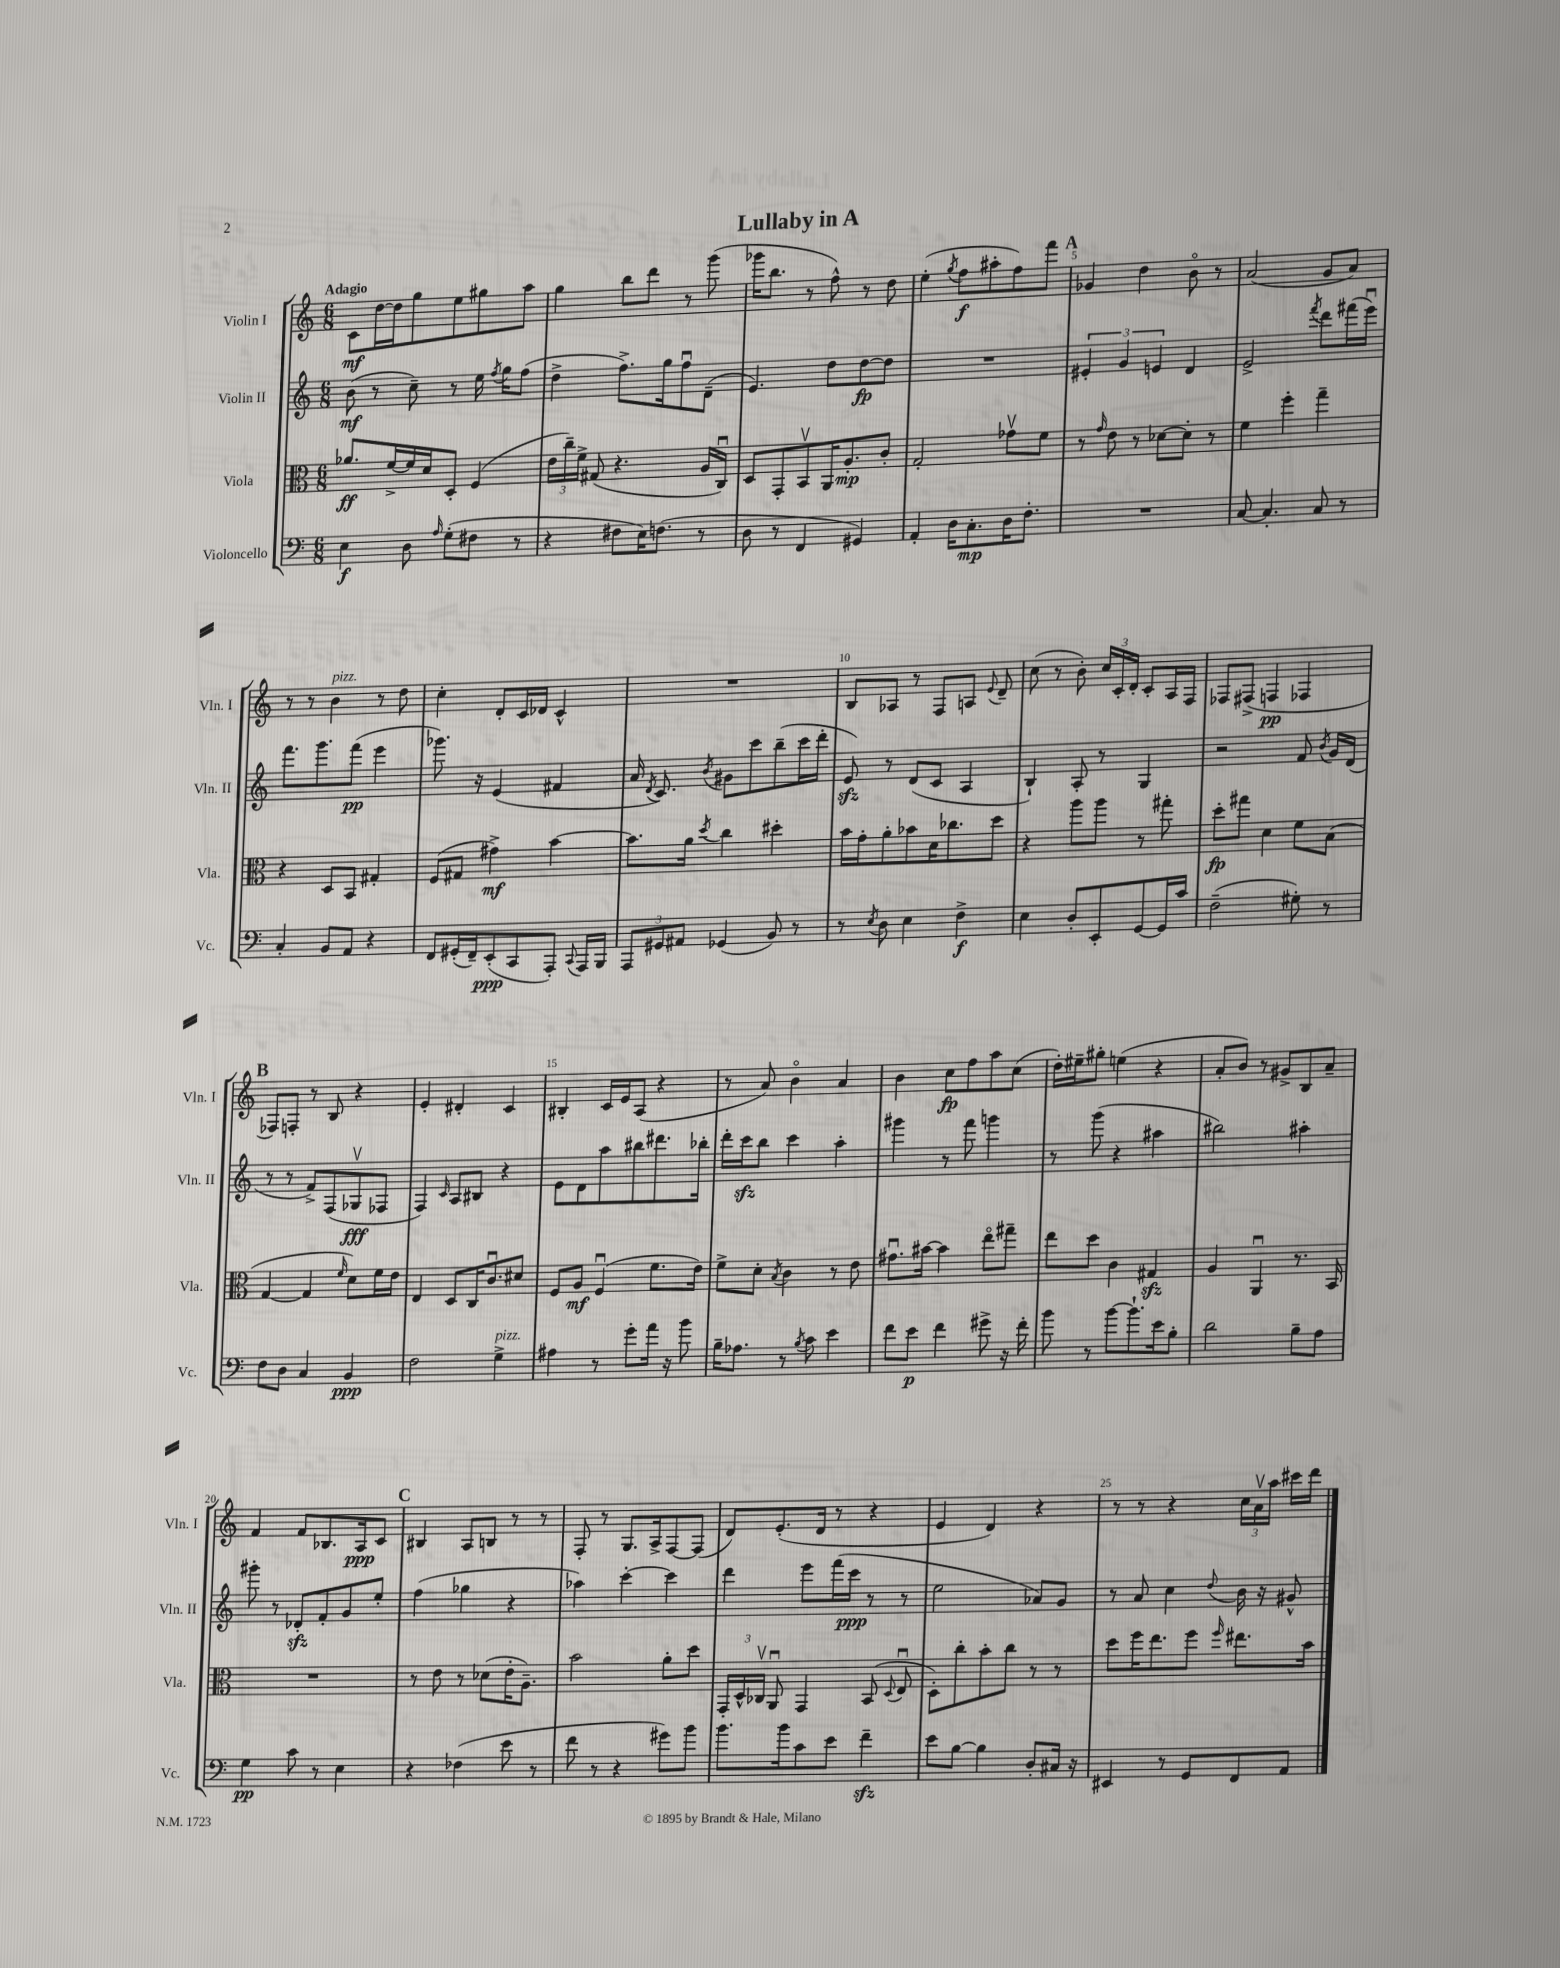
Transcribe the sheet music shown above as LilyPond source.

\header { title = "Lullaby in A" }
<<
\new StaffGroup <<
\new Staff = "s0" \with { instrumentName = "Violin I" shortInstrumentName = "Vln. I" } {
    \clef treble \key c \major \numericTimeSignature \time 6/8 \tempo "Adagio"
    \autoBeamOff c'8[\mf d''16~ d''16 g''8 e''8 gis''8 a''8] |
    g''4 b''8[ d'''8] r8 g'''8( |
    ges'''16[ b''8.] r8 f''8-^) r8 d''8 |
    e''4-.( \acciaccatura { g''8 } f''8[\f ais''8-. f''8) f'''8] |
    \mark \markup { \bold "A" } ges'4 d''4 b'8\flageolet r8 |
    a'2( g'8[ a'8]) |
    r8 r8 b'4^\markup { \italic "pizz." } r8 d''8 |
    c''4-. d'8[-. c'16 des'16] c'4-^ |
    R2. |
    b8[ aes8] r8 f8[ a8] \appoggiatura { e'8 } d'8-- |
    c''8( r8 b'8-.) \tuplet 3/2 { c''16[ c'16-. d'16]-. } c'8[-. a16 f16] |
    fes8[ fis8]->( f4\pp fes4 |
    \mark \markup { \bold "B" } fes8[) f8]-. r8 b8 r4 |
    e'4-. dis'4-. c'4 |
    bis4-. c'16[ e'16 a8]( r4 |
    r8 a'8) b'4\flageolet a'4 |
    b'4 c''8[\fp f''8 a''8 c''8]( |
    d''16[-.) eis''16-- gis''8]-. e''4( r4 |
    a'8[-. b'8]) r8 gis'8[-> b8 a'8]-- |
    f'4 f'8[ bes8. a16\ppp c'8] |
    \mark \markup { \bold "C" } bis4 a8[ b8] r8 r8 |
    f8-. r8 g8.[ a16-> f8~ f8]( |
    d'8[) e'8.-.( d'16] r8 r4 |
    e'4 d'4) r4 |
    r8 r8 r4 \tuplet 3/2 { c''16[ a'16\upbow a''16] } cis'''16[ d'''16] \bar "|." |
}
\new Staff = "s1" \with { instrumentName = "Violin II" shortInstrumentName = "Vln. II" } {
    \clef treble \key c \major \numericTimeSignature \time 6/8
    \autoBeamOff b'8\mf( r8 c''8--) r8 e''16 \acciaccatura { f''8 } g''16[ f''8]( |
    d''4-> f''8.[->) g''16 f''8\downbow d'8]--( |
    e'4.) d''8[ d''8~\fp d''8] |
    R2. |
    \mark \markup { \bold "A" } \tuplet 3/2 { eis'4-. g'4 e'4 } d'4 |
    e'2-> \acciaccatura { f'''8 } d'''8[ fis'''16( e'''16]\downbow) |
    f'''8.[ g'''8. f'''8]\pp( e'''4 |
    ges'''8.) r16 e'4( fis'4 |
    a'16 \acciaccatura { d'8 } c'8.) \acciaccatura { b'8 } gis'8[ c'''8 b''8--( c'''16 d'''16]-. |
    e'8\sfz) r8 d'8[( c'8] a4 |
    b4-!) a8-. r8 g4 |
    r2 f'8 \acciaccatura { b'8 } g'16[ d'16]( |
    \mark \markup { \bold "B" } r8 r8 f'8[->) f8( ges8\upbow\fff fes8] |
    f4) \grace { c'16 } a8[ bis8] r4 |
    e'8[ d'8 a''8 bis''8 dis'''8. bes''16]-. |
    d'''16[-. c'''16\sfz b''8] c'''4 a''4-. |
    gis'''4 r8 f'''8 g'''4 |
    r8 g'''8( r4 ais''4 |
    bis''2) ais''4-. |
    gis'''8-. r8 des'8[-.\sfz f'8-. g'8 e''8]-. |
    \mark \markup { \bold "C" } f''4( ges''4 r4 |
    aes''4) c'''4~-. c'''4 |
    d'''4 e'''8[ f'''16( c'''16]\ppp r8 r8 |
    e''2 aes'8[) g'8] |
    r8 a'8 c''4 \appoggiatura { d''8 } b'16 r16 gis'8-^ \bar "|." |
}
\new Staff = "s2" \with { instrumentName = "Viola" shortInstrumentName = "Vla." } {
    \clef alto \key c \major \numericTimeSignature \time 6/8
    \autoBeamOff aes'8.[\ff f'16~-> f'16 d'16 d8]-. f4( |
    \tuplet 3/2 { e'16[ c''16--) f'16]-> } gis8( r4. a16[ c16]\downbow) |
    d8[ g,8-. b,8\upbow a,16 a8.-.\mp c'8]-. |
    g2-. ges'8[\upbow f'8] |
    \mark \markup { \bold "A" } r8 \grace { g'16 } e'8 r8 des'8[~ des'8]-. r8 |
    f'4 f''4-. g''4-- |
    r4 d8[ b,8] gis4-. |
    f8[( gis8] gis'4->\mf) b'4~ |
    b'8.[ a'16] \acciaccatura { d''8 } c''4 dis''4-. |
    b'16[ g'16-. a'8-. bes'8 d'16 ces''8. d''8] |
    r4 a''8[ a''8] r8 gis''8-. |
    d''8[-.\fp gis''8] d'4 f'8[ b8]( |
    \mark \markup { \bold "B" } g4~ g4 \grace { f'16 } d'8[) f'16 e'16] |
    e4 d8[ c16 c'8.\downbow dis'8] |
    f8[ a8]\mf f4\downbow( f'8.[ e'16]) |
    f'8[-> d'8]-. \acciaccatura { b8 } c'4 r8 e'8 |
    gis'8.[\downbow bis'16]~ bis'4 e''8[\flageolet gis''8]-- |
    e''8[ d''8] c'4 gis4\sfz |
    a4 a,4\downbow r8. b,16 |
    R2. |
    \mark \markup { \bold "C" } r8 e'8 r8 des'8[( e'16-. a8.]--) |
    b'2 a'8[-. d''8] |
    \tuplet 3/2 { g,16[-. d16-^ ces16]\upbow } a,8\downbow g,4 b,8( \appoggiatura { d8 } e8\downbow |
    d8[-.) c''8-. b'8-. c''8] r8 r8 |
    d''8[ f''16 e''8. f''8] \grace { f''16 } eis''8.[ b'16] \bar "|." |
}
\new Staff = "s3" \with { instrumentName = "Violoncello" shortInstrumentName = "Vc." } {
    \clef bass \key c \major \numericTimeSignature \time 6/8
    \autoBeamOff e4\f d8 \grace { a16 } g8[-.( fis8] r8 |
    r4 fis8[ e16) f8.]( r8 |
    d8 r8 f,4 gis,4) |
    a,4-. d16[ c8.-.\mp d16 f8.]-. |
    \mark \markup { \bold "A" } R2. |
    c8~ c4.-. c8 r8 |
    c4-. b,8[ a,8] r4 |
    f,8[ gis,16-.( f,16--) e,8-.\ppp( c,8 a,,8]-.) \appoggiatura { c,8 } a,,16[ b,,16] |
    \tuplet 3/2 { a,,8[ gis,8 ais,8] } ges,4( b,8) r8 |
    r8 \acciaccatura { e8 } d8 e4 f4->\f |
    e4 d8[-. e,8-. g,8~ g,16 c'16] |
    f2--( gis8-.) r8 |
    \mark \markup { \bold "B" } f8[ d8] c4 b,4\ppp |
    f2 g4->^\markup { \italic "pizz." } |
    ais4 r8 g'8[-. a'16] r16 b'8 |
    b16[-- aes8.] r8 \acciaccatura { b8 } c'8 e'4 |
    f'8[ e'8]\p f'4 gis'8-> r16 f'16-. |
    b'8 r8 b'8[~ b'8.-! e'16 b8]-. |
    d'2 b8[-- a8] |
    g4\pp c'8 r8 e4 |
    \mark \markup { \bold "C" } r4 fes4( e'8 r8 |
    f'8 r8 r4 gis'8[) b'8] |
    b'8.[ b'16 c'8 e'8] f'4--\sfz |
    e'8[ b8]~ b4 d8[-. cis16] r16 |
    eis,4 r8 g,8[ f,8 a,8] \bar "|." |
}
>>
>>
\layout { \context { \Score \override BarNumber.break-visibility = ##(#f #t #t) barNumberVisibility = #(every-nth-bar-number-visible 5) } }
